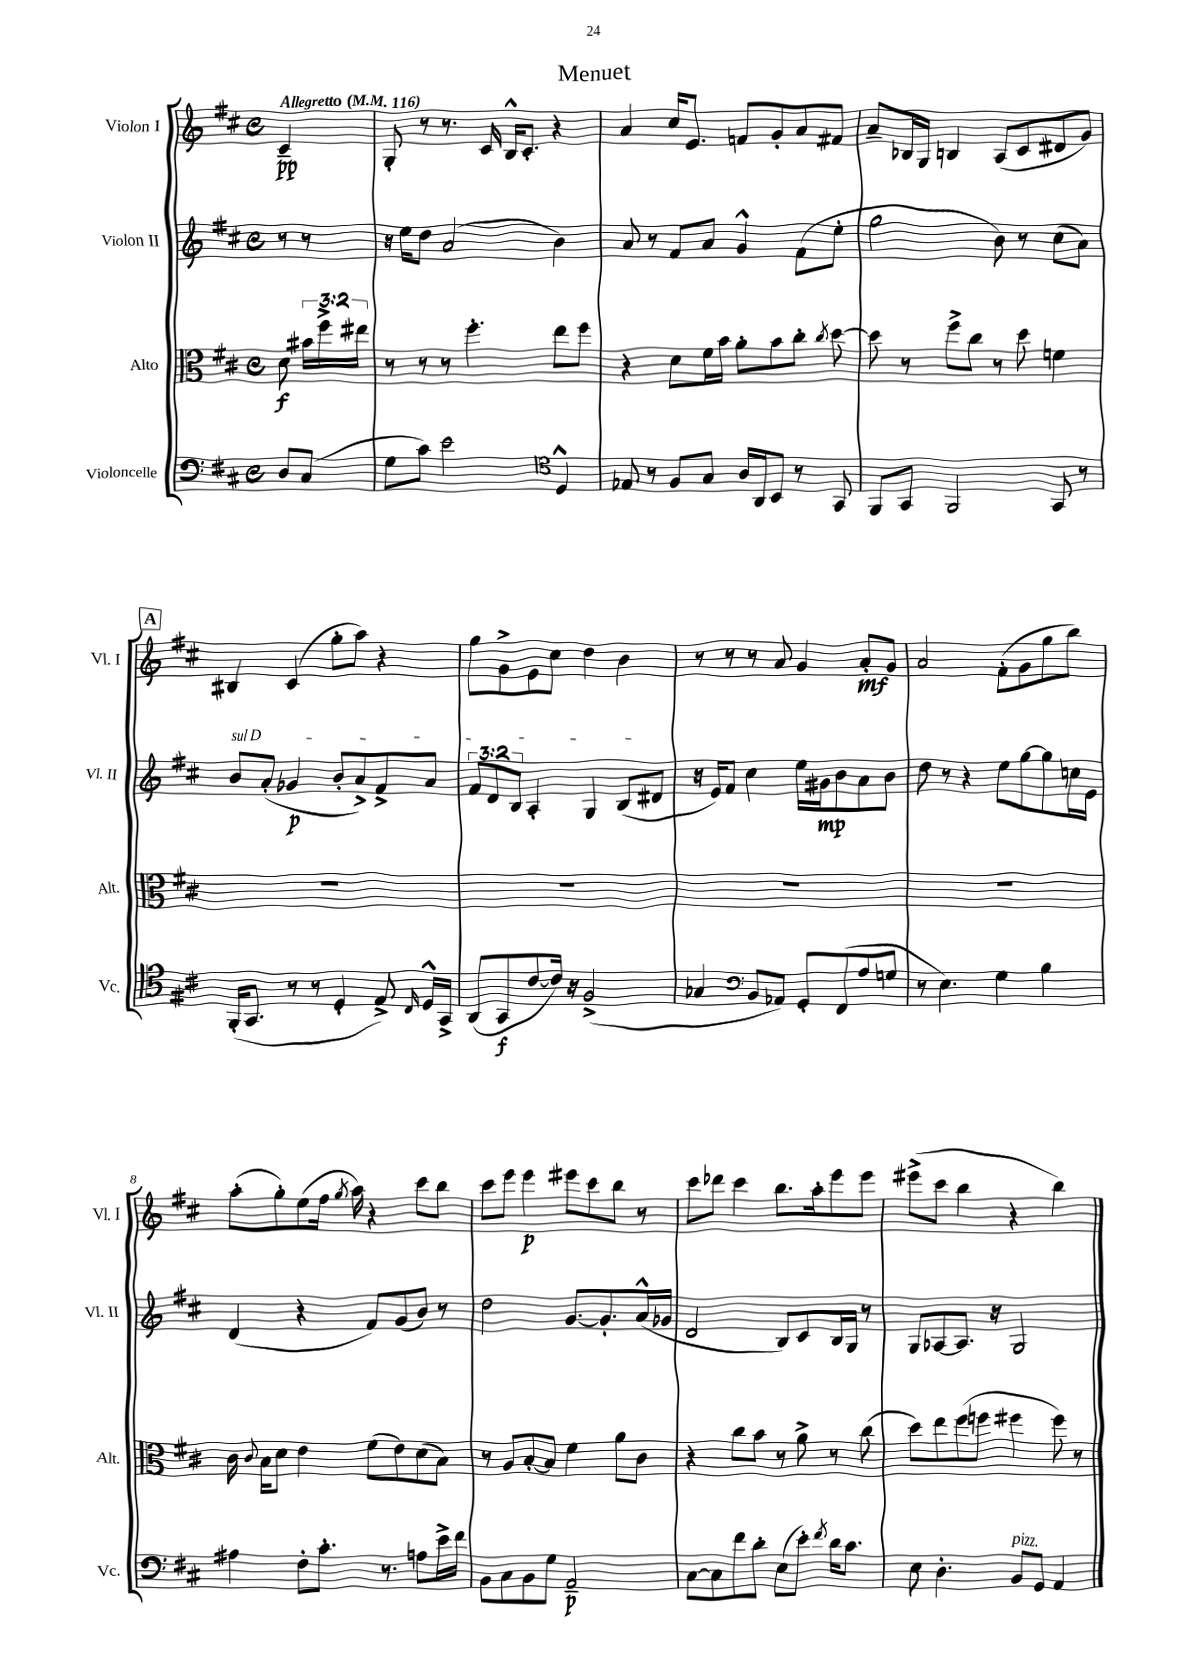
\header { title = "Menuet" }
<<
\new StaffGroup <<
\new Staff = "s0" \with { instrumentName = "Violon I" shortInstrumentName = "Vl. I" } {
    \clef treble \key d \major \defaultTimeSignature \time 4/4 \partial 4 \tempo "Allegretto" 4 = 116
    \autoBeamOff cis'4--\pp |
    g8-. r8 r8. cis'16 b16[-^ cis'8.]-. r4 |
    a'4 cis''16[ e'8.] f'8[ g'8-. a'8 fis'8] |
    a'8[-- bes16 g16] b4 a8[( cis'8 dis'8 g'8]) |
    \mark \markup { \box "A" } bis4 cis'4( g''8[-. a''8]) r4 |
    g''8[ g'8-> e'8 cis''8] d''4 b'4 |
    r8 r8 r8 a'8 g'4 a'8[-.\mf g'8] |
    a'2 fis'8[-.( g'8 g''8 b''8]) |
    a''8[-.( g''8-.) e''8( fis''16] \acciaccatura { g''8 } a''16) r4 cis'''8[ b''8] |
    cis'''8[ e'''8] e'''4\p eis'''8[ cis'''8 b''8] r8 |
    cis'''8[ des'''8] cis'''4 b''8.[ a''16-. e'''8 e'''8] |
    eis'''8[->( cis'''8] b''4 r4 b''4) \bar "|." |
}
\new Staff = "s1" \with { instrumentName = "Violon II" shortInstrumentName = "Vl. II" } {
    \clef treble \key d \major \defaultTimeSignature \time 4/4 \override Staff.TupletNumber.text = #tuplet-number::calc-fraction-text \partial 4
    \autoBeamOff r8 r8 |
    r16 e''16[ d''8] a'2( b'4) |
    a'8 r8 fis'8[ a'8] g'4-^ fis'8[( e''8]-. |
    g''2 b'8) r8 cis''8[( a'8]) |
    \mark \markup { \box "A" } \once \override TextSpanner.bound-details.left.text = \markup { \italic "sul D" } b'8[\startTextSpan a'8]-.( ges'4\p b'8[-. a'8->) fis'8-> a'8] |
    \tuplet 3/2 { fis'8[ d'8 b8] } a4-. g4 b8[( dis'8]\stopTextSpan |
    r16 e'16[) fis'8] cis''4 e''16[ gis'16\mp b'8 a'8 b'8] |
    d''8 r8 r4 e''8[ g''8~ g''8 c''16 e'16] |
    d'4( r4 fis'8[) g'8( b'8]) r8 |
    d''2 g'8.[~ g'8.-. a'16-^( ges'16] |
    d'2 b8[) cis'8 b16 g16] r8 |
    g8[ aes8~ aes8.] r16 g2 \bar "|." |
}
\new Staff = "s2" \with { instrumentName = "Alto" shortInstrumentName = "Alt." } {
    \clef alto \key d \major \defaultTimeSignature \time 4/4 \override Staff.TupletNumber.text = #tuplet-number::calc-fraction-text \partial 4
    \autoBeamOff d'8\f \tuplet 3/2 { bis'16[ fis''16-> eis''16] } |
    r8 r8 r8 fis''4.-. e''8[ fis''8] |
    r4 d'8[ fis'16 b'16] a'8[-. b'8 cis''8]-. \acciaccatura { cis''8 } d''8~ |
    d''8 r8 fis''8[-> cis''8] r8 d''8 f'4 |
    \mark \markup { \box "A" } R1 |
    R1 |
    R1 |
    R1 |
    cis'16 \appoggiatura { cis'8 } b16[ d'8] e'4 fis'8[( e'8) d'8( b8]) |
    r8 a8[ b8~-. b8] fis'4 a'8[ cis'8] |
    r4 cis''8[ b'8] r8 a'8-> r8 cis''8( |
    d''8[) e''8 fis''8( f''8] fis''4 fis''8) r8 \bar "|." |
}
\new Staff = "s3" \with { instrumentName = "Violoncelle" shortInstrumentName = "Vc." } {
    \clef bass \key d \major \defaultTimeSignature \time 4/4 \partial 4
    \autoBeamOff d8[ cis8]( |
    g8[ cis'8]) e'2 \clef tenor d4-^ |
    ees8 r8 fis8[ g8] a16[ a,16 b,8] r8 g,8 |
    fis,8[ g,8] fis,2 g,8 r8 |
    \mark \markup { \box "A" } fis,16[-.( g,8.] r8 r8 d4-. e8->) \grace { cis16 } d16[-^ g,16]-> |
    a,8[( g,8\f cis'8~ cis'16]) r16 fis2->( |
    ges4 \clef bass b,8[ aes,8]) g,8[-. fis,8( a8 g8] |
    r8 e4.) g4 b4 |
    ais4 fis8[-. cis'8.]-. r8. a8[ e'16-> fis'16] |
    b,8[ cis8 b,8 g8] a,2--\p |
    cis8[~ cis8 fis'8 d'8]-. e8[( e'8]-.) \acciaccatura { fis'8 } d'16[ cis'8.] |
    e8 d4.-. b,8[^\markup { \italic "pizz." } g,8] a,4 \bar "|." |
}
>>
>>
